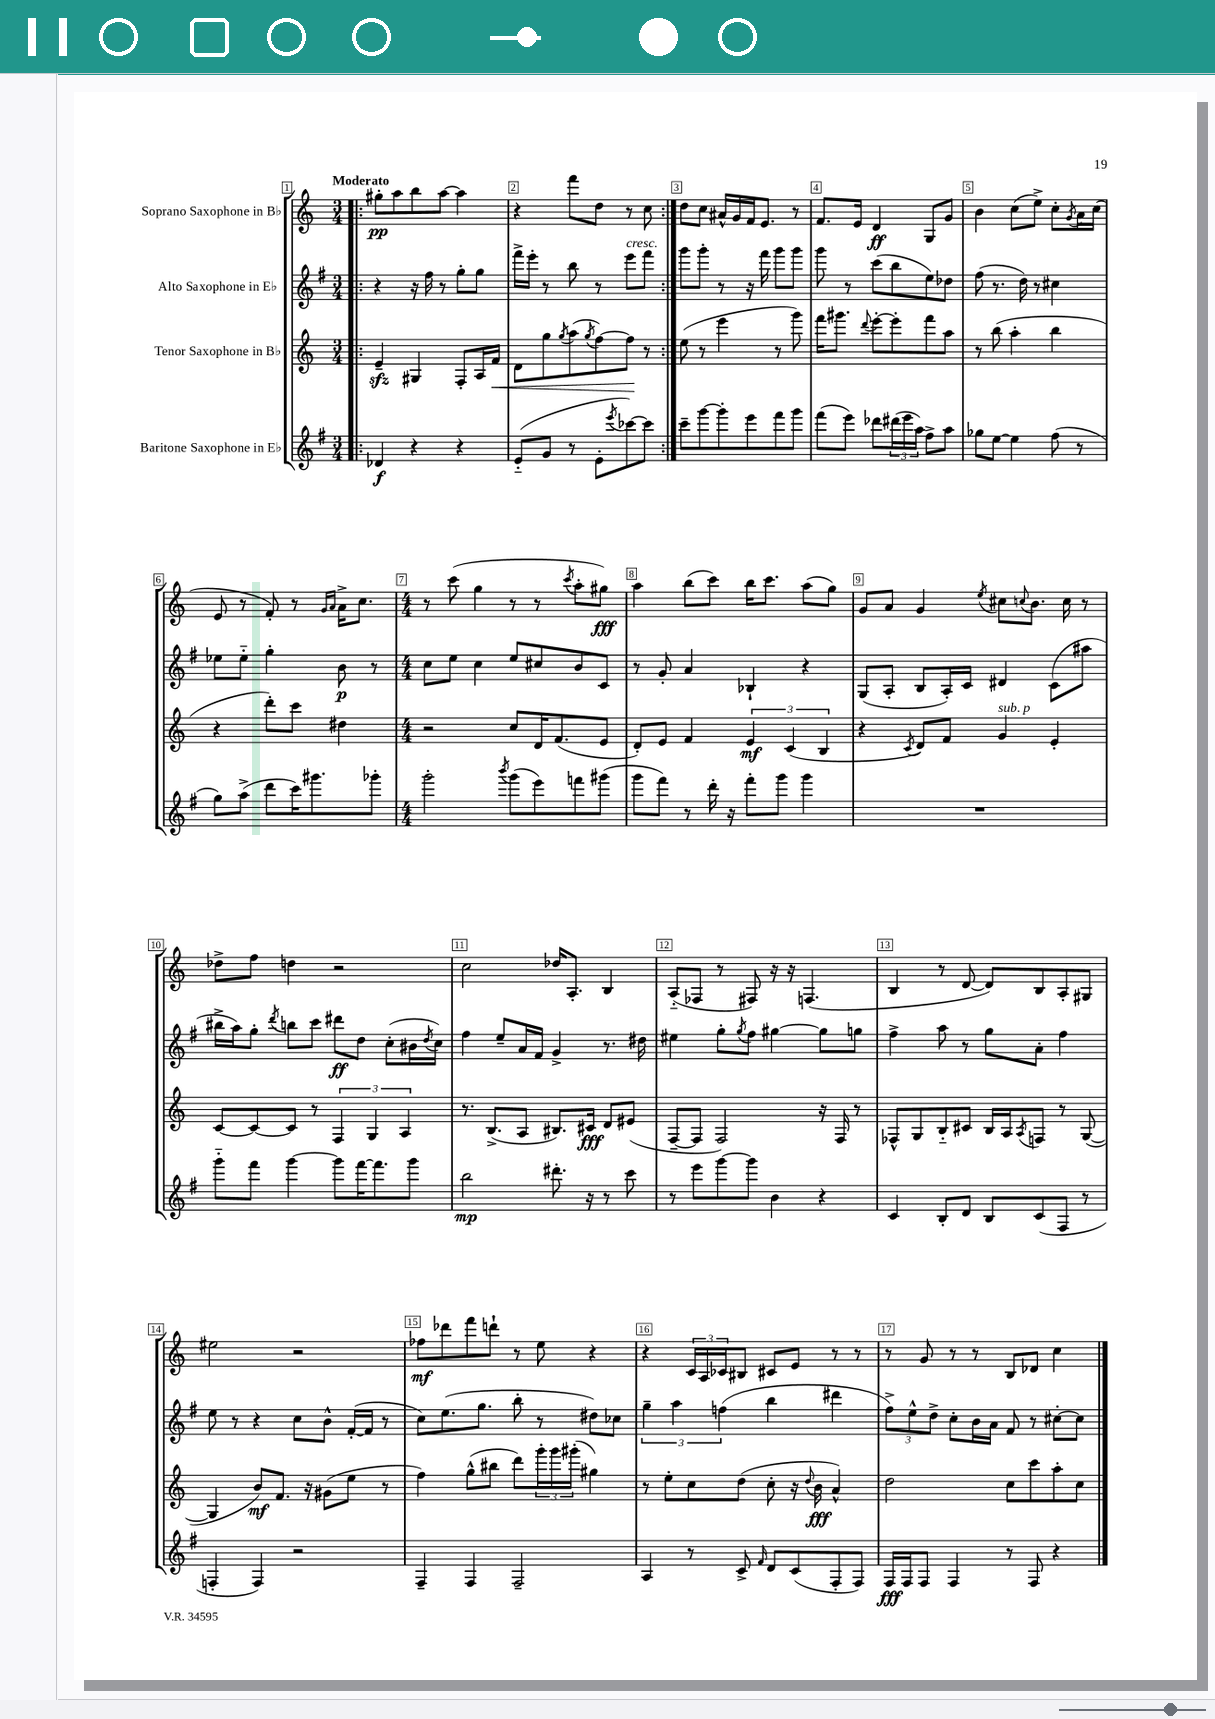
<<
\new StaffGroup <<
\new Staff = "s0" \with { instrumentName = "Soprano Saxophone in Bb" } {
    \clef treble \key c \major \numericTimeSignature \time 3/4 \tempo "Moderato"
    \repeat volta 2 { \bar ".|:" gis''8-.\pp a''8 b''8 a''8~ a''4 |
    r4 f'''8 d''8 r8 c''8 | }
    d''8 c''8 ais'16-^ g'16 f'16 e'8. r8 |
    f'8. e'16 d'4\ff g8 g'8 |
    b'4 c''8( e''8->) c''8-. \acciaccatura { g'8 } a'16 c''16( |
    e'8 r8 f'8-.) r8 \grace { g'16 a'16 } a'16-> c''8. |
    \numericTimeSignature \time 4/4 r8 c'''8( g''4 r8 r8 \acciaccatura { c'''8 } a''8-. gis''8\fff) |
    a''4 b''8( c'''8) b''16 c'''8. a''8( g''8) |
    g'8 a'8 g'4 \acciaccatura { e''8 } cis''8 \appoggiatura { c''8 } b'8. c''16 r8 |
    des''8-> f''8 d''4 r2 |
    c''2 des''16 a8.-. b4 |
    a8-_( fes8 r8 fis8) r16 r16 f4.( |
    b4 r8 d'8~ d'8) b8 a8-. gis8 |
    eis''2 r2 |
    fes''8\mf des'''8 f'''8 d'''8-! r8 e''8 r4 |
    r4 \tuplet 3/2 { c'16 a16 ces'16 } bis8 cis'8 e'8 r8 r8 |
    r8 g'8 r8 r8 b8 des'8 c''4 \bar "|." |
}
\new Staff = "s1" \with { instrumentName = "Alto Saxophone in Eb" } {
    \clef treble \key g \major \numericTimeSignature \time 3/4
    \repeat volta 2 { \bar ".|:" r4 r16 fis''16 r8 g''8-. g''8 |
    fis'''16-> e'''16-. r8 b''8 r8 e'''8^\markup { \italic "cresc." } fis'''8 | }
    g'''8 g'''8-. r8 r16 fis'''16 g'''8 g'''8 |
    g'''8 r8 c'''8( b''8 e''8) des''8 |
    fis''8( r8. d''16) r8 cis''4 |
    ees''8 ees''8-_ g''4-. b'8\p r8 |
    \numericTimeSignature \time 4/4 c''8 e''8 c''4 e''8 cis''8 b'8 c'8 |
    r8 g'8-. a'4 bes4-! r4 |
    g8( a8-. b8 a16-.) c'16 dis'4 c'8( ais''8 |
    bis''16-> a''16) g''8-. \acciaccatura { d'''8 } b''8 c'''8 dis'''8\ff d''8 c''8-.( bis'16 \acciaccatura { d''8 } c''16) |
    fis''4 e''8-- a'16 fis'16 g'4-> r8. dis''16 |
    eis''4 g''8-. \acciaccatura { g''8 } fis''8 gis''4~ gis''8 g''8 |
    fis''4-> a''8 r8 g''8 a'8-. fis''4 |
    e''8 r8 r4 c''8 b'8-^ fis'16~-.( fis'16 r8 |
    c''8) e''8.( g''8. b''8-. r8 dis''8) ces''8 |
    \tuplet 3/2 { g''4-- a''4 f''4( } b''4 dis'''4 |
    \tuplet 3/2 { fis''8->) e''8-^ d''8-> } c''8-. b'16 a'16 fis'8 r8 cis''8~-. cis''8 \bar "|." |
}
\new Staff = "s2" \with { instrumentName = "Tenor Saxophone in Bb" } {
    \clef treble \key c \major \numericTimeSignature \time 3/4
    \repeat volta 2 { \bar ".|:" e'4--\sfz gis4 f8-. a16 f'16\< |
    d'8 g''8 \acciaccatura { g''8 } a''8( \acciaccatura { g''8 } f''8~) f''8\! r8 | }
    e''8( r8 e'''4 r8 g'''8) |
    f'''16 gis'''8. \appoggiatura { d'''8 } e'''8~-. e'''8-. f'''8 a''8 |
    r8 b''8( a''4-. b''4 |
    r4 d'''8-.) c'''8 dis''4 |
    \numericTimeSignature \time 4/4 r2 c''8 d'16 f'8.( e'8 |
    d'8-.) e'8 f'4 \tuplet 3/2 { e'4\mf c'4( b4 } |
    r4 \acciaccatura { c'8 } d'8) f'8 g'4^\markup { \italic "sub. p" } e'4-. |
    c'8~ c'8~ c'8 r8 \tuplet 3/2 { f4 g4 a4 } |
    r8. b8.->( a8 bis8.) cis'16\fff d'8 eis'8( |
    f8~-- f8 f2) r16 f16 r8 |
    fes8-^ g8 b8-_ cis'8 b16 a16 \acciaccatura { a8 } f8 r8 g8~( |
    g4 b'8\mf) f'8. r16 gis'8( e''8 r8 |
    f''4) g''8-^( bis''8 d'''8) \tuplet 3/2 { g'''16-. g'''16 gis'''16-.( } gis''4) |
    r8 e''8-. c''8 d''8( c''8-. r16 \appoggiatura { d''8 } b'16\fff a'4-^) |
    d''2 c''8 c'''8 a''8-. c''8 \bar "|." |
}
\new Staff = "s3" \with { instrumentName = "Baritone Saxophone in Eb" } {
    \clef treble \key g \major \numericTimeSignature \time 3/4
    \repeat volta 2 { \bar ".|:" des'4\f r4 r4 |
    e'8-_( g'8 r8 e'8-. \acciaccatura { e'''8 } ces'''8~) ces'''8 | }
    c'''8-- g'''8~ g'''8-. e'''8 fis'''8 g'''8 |
    fis'''8( e'''8) des'''8 \tuplet 3/2 { dis'''16( e'''16 a''16) } fis''8-> a''8 |
    ges''8 e''8~ e''4 fis''8( r8 |
    g''8) a''8->( d'''8 c'''16) gis'''8. ges'''8-. |
    \numericTimeSignature \time 4/4 g'''2-. \acciaccatura { b'''8 } g'''8( e'''8) f'''8 gis'''8( |
    g'''8 fis'''8) r8 d'''16-. r16 fis'''8-. g'''8 g'''4 |
    R1 |
    g'''8-_ fis'''8 g'''4~ g'''8 fis'''16~ fis'''8. g'''8 |
    b''2\mp dis'''8.-. r16 r8 c'''8 |
    r8 e'''8 g'''8~ g'''8 b'4 r4 |
    c'4 b8-. d'8 b8 c'8( fis8 r8 |
    f4-. f4) r2 |
    fis4-- fis4 fis2-- |
    a4 r8 c'8-> \grace { fis'16 } d'8 c'8( fis8-. fis8) |
    fis16\fff fis16 fis8 fis4 r8 fis8 r4 \bar "|." |
}
>>
>>
\layout { \context { \Score \override BarNumber.break-visibility = ##(#f #t #t) barNumberVisibility = #all-bar-numbers-visible \override BarNumber.stencil = #(make-stencil-boxer 0.1 0.3 ly:text-interface::print) } }
